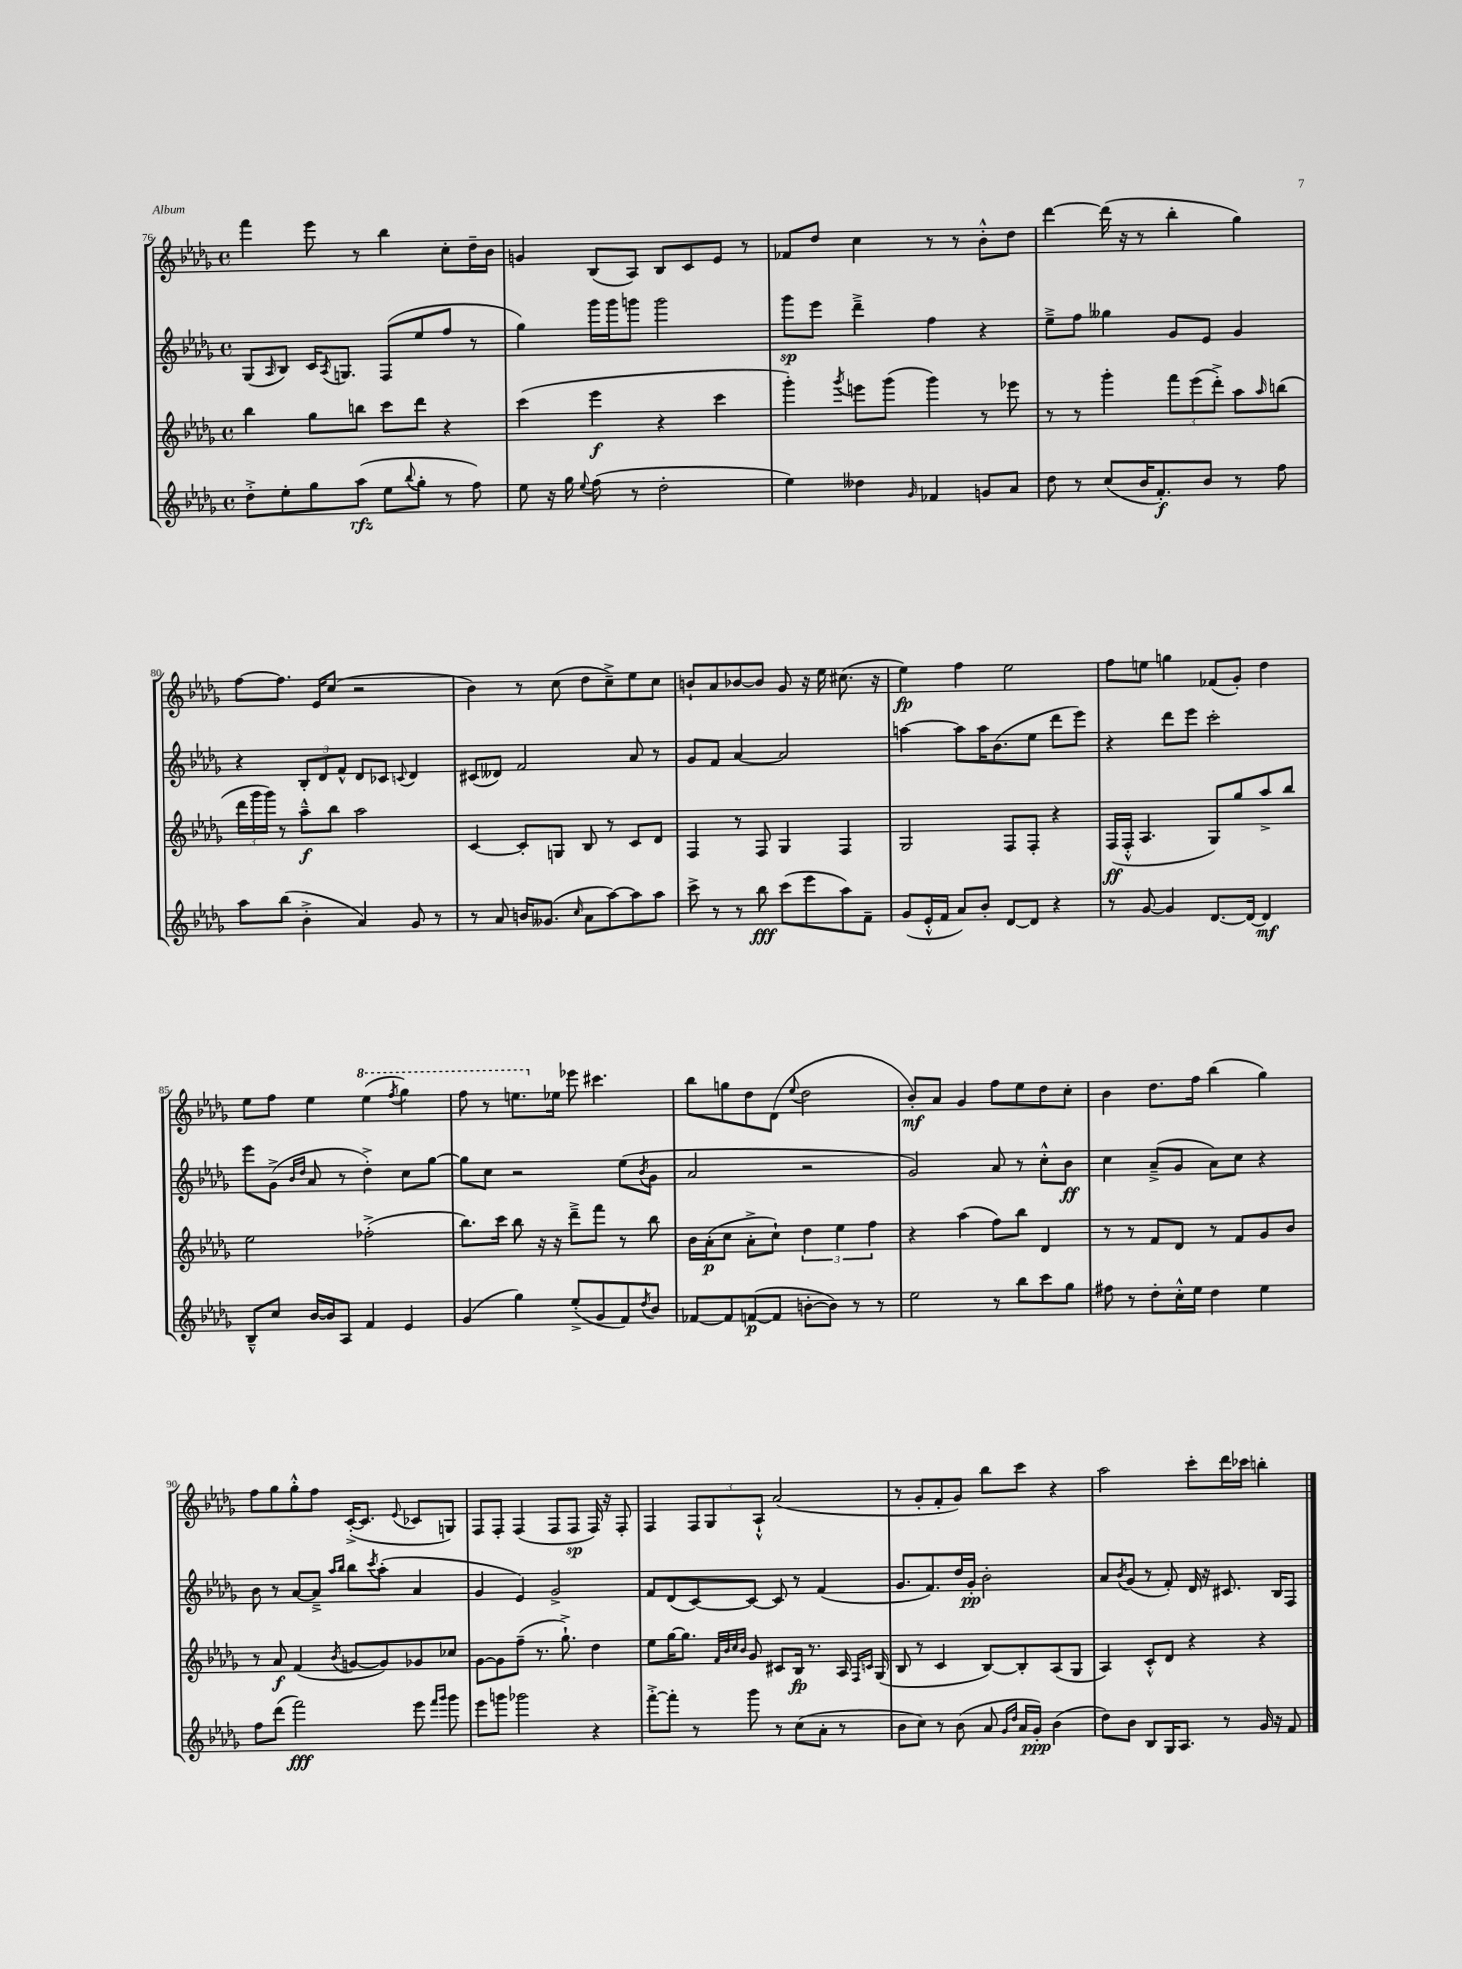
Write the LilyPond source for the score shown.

<<
\new StaffGroup <<
\new Staff = "s0" {
    \clef treble \key des \major \defaultTimeSignature \time 4/4
    f'''4 ees'''8 r8 bes''4 c''8-. des''16-- bes'16 |
    g'4 bes8( aes8) bes8 c'8 ees'8 r8 |
    fes'8 des''8 c''4 r8 r8 bes'8-.-^ des''8 |
    des'''4~ des'''16( r16 r8 bes''4-. ges''4) |
    f''8~ f''8. ees'16 c''8( r2 |
    bes'4) r8 c''8( des''8 c''8--->) ees''8 c''8 |
    b'8-! aes'8 bes'8~ bes'8 ges'8 r16 ees''16 cis''8.( r16 |
    ees''4\fp) f''4 ees''2 |
    f''8 e''8 g''4 fes'8( ges'8-.) des''4 |
    ees''8 f''8 ees''4 \ottava #1 ees'''4( \acciaccatura { f'''8 } ges'''4) |
    f'''8 r8 e'''8. \ottava #0 ees''!16 ees'''8 cis'''4. |
    bes''8 g''8 des''8 des'8( \appoggiatura { ees''8 } des''2 |
    bes'8-.\mf) aes'8 ges'4 f''8 ees''8 des''8 c''8-. |
    bes'4 des''8. f''16 bes''4( ges''4) |
    f''8 ges''8 ges''8-.-^ f''8 c'16~-.->( c'8. \appoggiatura { ees'8 } ces'8 g8) |
    f8 f8-. f4( f8 f8\sp f16) r16 f8-. |
    f4 \tuplet 3/2 { f8 ges8 aes8-!-^ } aes'2( |
    r8 ges'8-. f'8-. ges'8) bes''8 c'''8 r4 |
    aes''2 c'''8-. des'''16 ces'''16 b''4-. \bar "|." |
}
\new Staff = "s1" {
    \clef treble \key des \major \defaultTimeSignature \time 4/4
    ges8( \grace { aes16 } bes8) c'16 \acciaccatura { aes8 } g8. f8( ees''8 f''8 r8 |
    ges''4) ges'''16 ges'''16 g'''8 g'''2 |
    ges'''8\sp ees'''8 des'''4---> f''4 r4 |
    ees''8---> f''8 geses''4 ges'8 ees'8 ges'4 |
    r4 \tuplet 3/2 { bes8-. des'8 f'8-^ } des'8 ces'8 \appoggiatura { c'8 } des'4 |
    cis'8( deses'8) f'2 aes'8 r8 |
    ges'8 f'8 aes'4~ aes'2 |
    a''4~ a''8 a''16 bes'8.( ees''8 des'''8 ees'''8) |
    r4 des'''8 ees'''8 c'''2-. |
    ees'''8 ges'8->( \grace { bes'16 des''16 } aes'8 r8 des''4-.->) c''8 ges''8~ |
    ges''8 c''8 r2 ees''8( \acciaccatura { bes'8 } ges'8 |
    aes'2 r2 |
    ges'2) aes'8 r8 c''8-.-^ bes'8\ff |
    c''4 aes'8--->( ges'8 aes'8) c''8 r4 |
    bes'8 r8 aes'8~ aes'8---> \grace { aes''16 bes''16 } bes''8 \acciaccatura { c'''8 } aes''8-.( aes'4 |
    ges'4 ees'4) ges'2-> |
    f'8 des'8( c'8~) c'8~ c'8 r8 f'4( |
    ges'8. f'8.) des''16 ges'16-.\pp bes'2-. |
    aes'8 \acciaccatura { bes'8 } ges'8( r8 f'8-.) des'16 r16 cis'8. bes16 f8 \bar "|." |
}
\new Staff = "s2" {
    \clef treble \key des \major \defaultTimeSignature \time 4/4
    bes''4 ges''8 b''8 c'''8 des'''8 r4 |
    c'''4( ees'''4\f r4 c'''4 |
    ges'''4-.) \acciaccatura { ges'''8 } e'''8 ges'''8( ges'''4) r8 ees'''8 |
    r8 r8 ges'''4-. \tuplet 3/2 { f'''8 ees'''8( des'''8-.->) } aes''8 \grace { aes''16 } b''8( |
    \tuplet 3/2 { des'''16 ges'''16 ges'''16) } r8 aes''8---^\f bes''8 aes''2 |
    c'4~ c'8-. g8 bes8 r8 c'8 des'8 |
    f4 r8 f8 ges4 f4 |
    ges2 f8 f8-. r4 |
    f16\ff( f16-.-^ aes4. ges8) ges''8 aes''8-> bes''8 |
    ees''2 fes''2-.->( |
    bes''8.) c'''16 bes''8 r16 r16 des'''8---> f'''8 r8 bes''8 |
    bes'16 aes'16-.\p( c''8 aes'8-.-> c''8-!) \tuplet 3/2 { des''4 ees''4 f''4 } |
    r4 aes''4( f''8) bes''8 des'4 |
    r8 r8 f'8 des'8 r8 f'8 ges'8 bes'8 |
    r8 aes'8\f f'4( \acciaccatura { bes'8 } g'8~ g'8) ges'8 ces''8 |
    ges'8~ ges'8 f''8--( r8. ges''8.-!->) des''4 |
    ees''8 ges''16~ ges''8. \grace { f'32 bes'32 c''32 bes'32 } ges'8 cis'8 bes16\fp r8. aes16 \grace { f16 c'16 } ges16( |
    bes8 r8 c'4 bes8~) bes8-. aes8( ges8 |
    aes4) c'8-.-^ des'8 r4 r4 \bar "|." |
}
\new Staff = "s3" {
    \clef treble \key des \major \defaultTimeSignature \time 4/4
    des''8-.-> ees''8-. ges''8 aes''8\rfz( ees''8 \appoggiatura { bes''8 } ges''8-. r8 f''8) |
    ees''8 r16 ges''16 \appoggiatura { ees''8 } f''8( r8 des''2-. |
    ees''4) deses''4 \grace { ges'16 } fes'4 g'8 aes'8 |
    des''8 r8 c''8( bes'16 f'8.-.\f) bes'8 r8 f''8 |
    aes''8 bes''8( bes'4-.-> aes'4) ges'8 r8 |
    r8 aes'8 b'16 geses'8.( \grace { c''16 } aes'8 aes''8~) aes''8 aes''8 |
    c'''8-> r8 r8 bes''8\fff c'''8( ees'''8 aes''8) f'8-- |
    ges'8( ees'16-.-^ f'16 aes'8) bes'8-. des'8~ des'8 r4 |
    r8 ges'8~ ges'4 des'8.~ des'16~ des'4\mf |
    bes8---^ c''8 bes'16~ bes'16 aes8 f'4 ees'4 |
    ges'4( ges''4) ees''8-.->( ges'8 f'8) \acciaccatura { des''8 } bes'8 |
    fes'8~ fes'8 f'8~\p( f'8 b'8~-. b'8) r8 r8 |
    ees''2 r8 bes''8 c'''8 ges''8 |
    fis''8 r8 des''8-. c''16-.-^ ees''16 des''4 ees''4 |
    f''8 des'''8( f'''2\fff) ees'''8 \grace { f'''16 ges'''16 } ges'''8 |
    ees'''8 g'''8 ges'''2 r4 |
    f'''8~-.-> f'''8-. r8 ges'''8 r8 c''8( aes'8-. r8 |
    bes'8 c''8) r8 bes'8( aes'8 \grace { ges'16 des''16 } aes'16 ges'16-.\ppp) bes'4( |
    des''8) bes'8 bes8 ges16 aes8. r8 ges'16 r16 f'8 \bar "|." |
}
>>
>>
\layout { \context { \Score currentBarNumber = #76 } }
